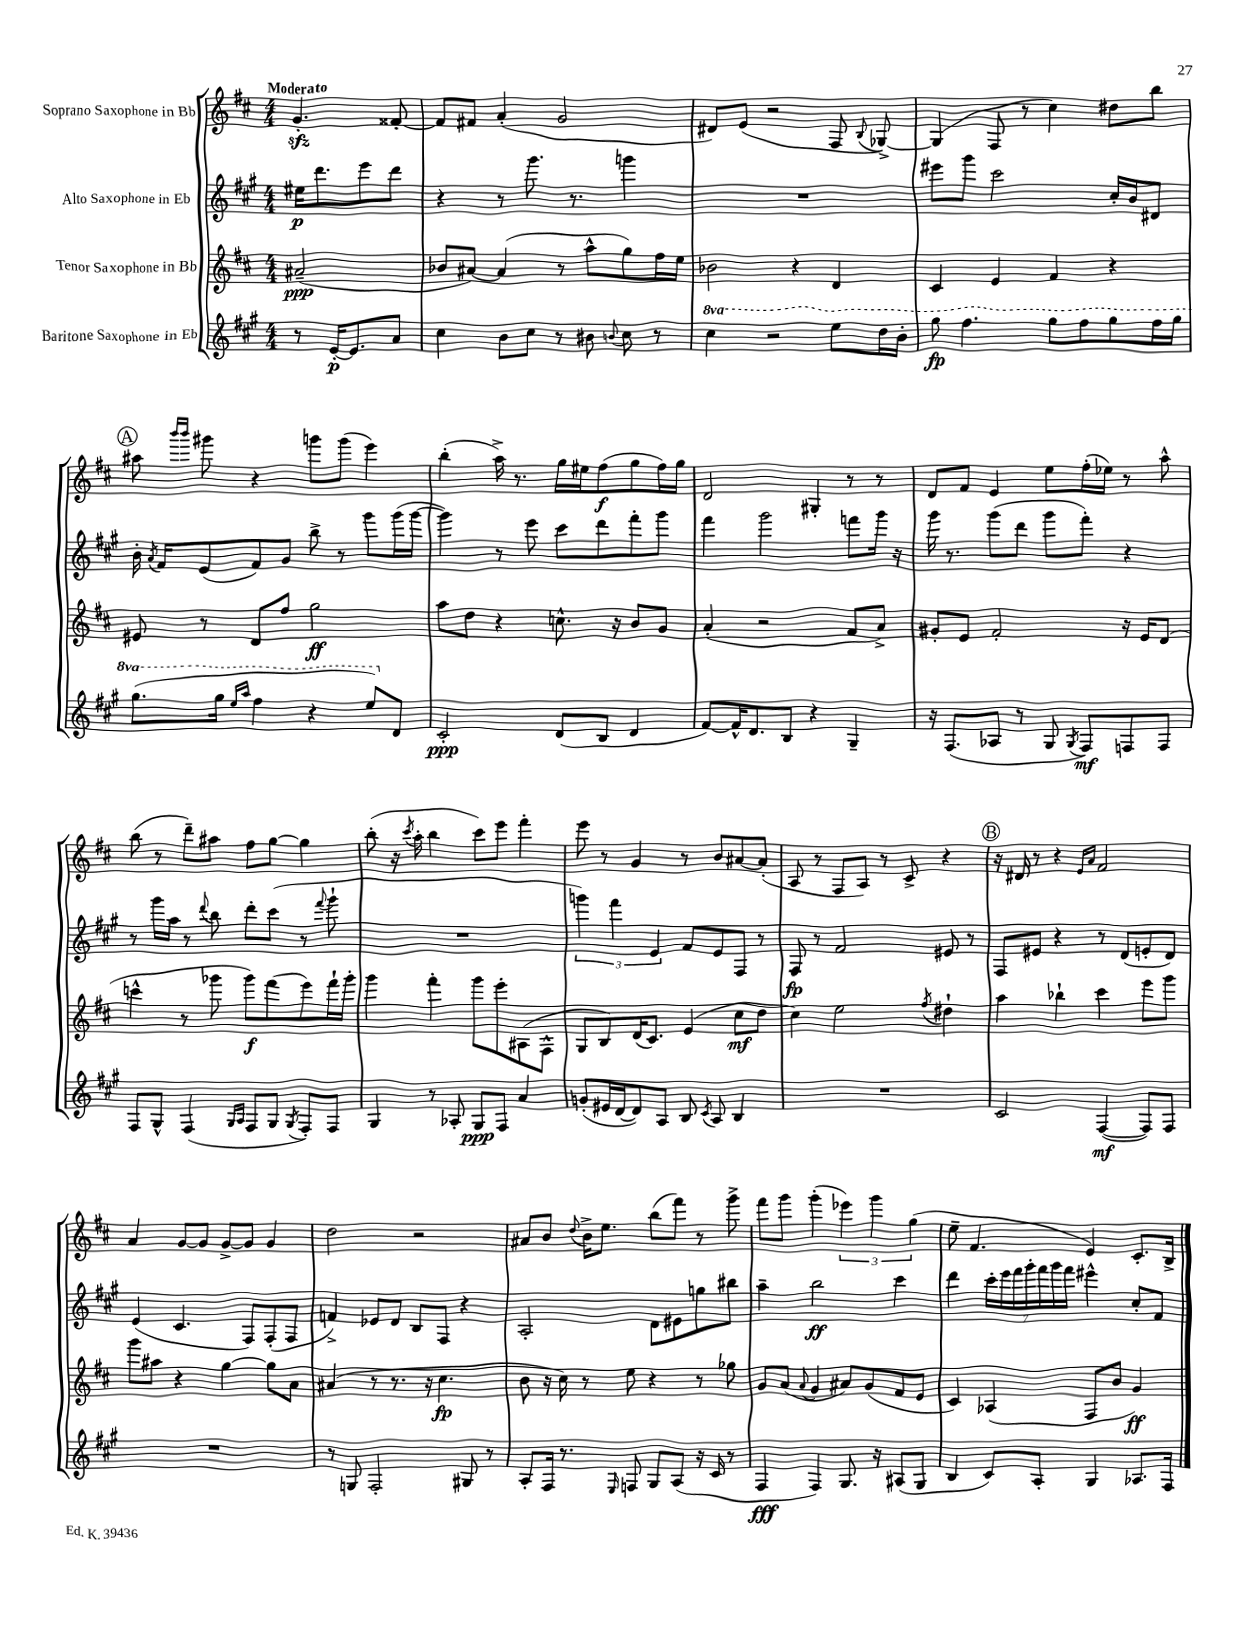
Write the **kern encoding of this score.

**kern	**kern	**kern	**kern
*staff4	*staff3	*staff2	*staff1
*clefG2	*clefG2	*clefG2	*clefG2
*k[f#c#g#]	*k[f#c#]	*k[f#c#g#]	*k[f#c#]
*M4/4	*M4/4	*M4/4	*M4/4
8r	(2a#~	16ee#	4.g'
.	.	8.ddd	.
[16e'	.	.	.
8.e]	.	.	.
.	.	8eee	.
8a	.	8ddd	[8f##'
=	=	=	=
4cc#	8b-	4r	8f##]
.	[8a#)	.	8f#
8b	(4a#]	8r	(4a'
8cc#	.	8.ggg#	.
8r	8r	.	2g
.	.	8.r	.
8b#	8aa^^	.	.
8qqb	.	.	.
8cc#	8gg)	4ggg	.
8r	16ff#	.	.
.	16ee	.	.
=	=	=	=
4ccc#	2b-	1r	8d#)
.	.	.	(8e
2r	.	.	2r
.	4r	.	.
8eee	4d	.	8F#
.	.	.	8qqB
16ddd	.	.	[8G-^)
16bb'	.	.	.
=	=	=	=
8ggg#	4c#	8eee#	(4G-]
4.fff#	.	8ggg#	.
.	4e	2ccc#	8F#
.	.	.	8r
8ggg#	4f#	.	4cc#)
8fff#	.	.	.
8ggg#	4r	16cc#'	8dd#
.	.	16b	.
16fff#	.	8d#	8bb
16ggg#	.	.	.
=	=	=	=
(8.ggg#	8e#	16b'	8aa#
.	.	8qa	.
.	.	16f#	.
.	.	.	16qqbbb
.	.	.	16qqbbb
.	8r	(8e	8ggg#
16ggg#	.	.	.
16qqeee	.	.	.
16qqaaa	.	.	.
4fff#	8d	8f#)	4r
.	8ff#	8g#	.
4r	2gg	8bb^	8ggg
.	.	8r	(8ggg
8eee)	.	8ggg#	4eee)
8d	.	(16ggg#	.
.	.	[16ggg#	.
=	=	=	=
2c#'	8aa	4ggg#])	(4bb'
.	8dd	.	.
.	4r	8r	16aa^)
.	.	.	8.r
.	.	8eee	.
(8d	8.cc^^	8ccc#	16gg
.	.	.	16ee#
8B	.	8ddd	(8ff#
.	16r	.	.
4d	8b	8fff#'	8gg
.	8g	8ggg#	16ff#)
.	.	.	16gg
=	=	=	=
[8f#)	(4a'	4fff#	2d
16f#^^]	.	.	.
8.d	.	.	.
.	2r	2ggg#	.
8B	.	.	.
4r	.	.	4G#'
4G#~	8f#	8fff	8r
.	8a^)	16ggg#	8r
.	.	16r	.
=	=	=	=
16r	8g#'	16ggg#	8d
(8.F#	.	8.r	.
.	8e	.	8f#
8A-	2f#'	(8ggg#	4e
8r	.	8ddd	.
8G#	.	8ggg#	8ee
8qG#	.	.	.
8F#)	.	8fff#')	(16ff#'
.	.	.	16ee-)
8F	16r	4r	8r
.	16e	.	.
8F	(8d	.	8aa^^
=	=	=	=
8F#	4ccc^^	8r	(8bb
8G#^^	.	16ggg#	8r
.	.	16aa	.
(4F#	8r	8r	8ddd~)
.	.	8qqddd	.
.	8ggg-	8bb	8aa#
16qqG#	.	.	.
16qqA	.	.	.
8F#	8ggg-)	8ddd'	8ff#
8G#	(8fff#	(8ccc#	[8gg
8qG#	.	.	.
8F#')	8eee)	8r	4gg]
.	.	8qqfff#	.
8F#	16fff#`	8ggg#`	.
.	16ggg-'	.	.
=	=	=	=
4G#	4ggg	1r	(8bb'
.	.	.	16r
.	.	.	8qccc#
.	.	.	16aa'
8r	4fff#'	.	4bb
8A-'	.	.	.
8G#	8ggg	.	8ccc#)
8F#	8eee'	.	8eee
4a	(8A#	.	4fff#'
.	8F#^^	.	.
=	=	=	=
(8g'	8G	6ggg)	8eee
16e#	8B)	.	8r
.	.	6fff#	.
[16d	.	.	.
8d])	(16d	.	4g
.	8.c#)	.	.
.	.	6e	.
8A	.	.	.
8B	(4e	8f#	8r
8qc#	.	.	.
8A	.	8e	8b
4B	8cc#	8F#	[8a#
.	8dd	8r	(8a#']
=	=	=	=
1r	4cc#)	8F#	8A
.	.	8r	8r
.	2ee	2f#	8F#
.	.	.	8A)
.	.	.	8r
.	.	.	8c#^
.	8qff#	.	.
.	4dd#`	8e#	4r
.	.	8r	.
=	=	=	=
2c#	4aa	8F#	16r
.	.	.	16d#
.	.	8e#	8r
.	4bb-`	4r	4r
.	.	.	16qqe
.	.	.	16qqa
([4F#	4ccc#	8r	2f#
.	.	(8d	.
8F#])	8eee	8e'	.
8F#	8ggg	8d)	.
=	=	=	=
1r	8ggg	(4e	4a
.	8aa#	.	.
.	4r	4.c#	[8g
.	.	.	8g]
.	[4gg	.	[8g^
.	.	8F#)	8g]
.	8gg]	(8F#'	4g
.	8a	8F#	.
=	=	=	=
8r	(4a#	4f^)	2dd
8G	.	.	.
2F#'	8r	8e-	.
.	8.r	8d	.
.	.	8B	2r
.	16r	.	.
.	4.cc#	8F#	.
8G#	.	4r	.
8r	.	.	.
=	=	=	=
8A'	8b	2A'	8a#
16F#	16r	.	8b
8.r	16cc#)	.	.
.	.	.	8qqdd
.	8r	.	16b^
.	.	.	8.ee
16qqE	.	.	.
8F	8ee	.	.
8G#	4r	8d	(8bb
(8A	.	8e#	8fff#)
16r	8r	8gg	8r
16c#	.	.	.
8r	8gg-	8bb#	8ggg^
=	=	=	=
4F#	8g	4aa~	8fff#
.	(8a	.	8ggg
.	8qqa	.	.
4F#)	4g	2bb	(4ggg'
8.G#	8a#)	.	6eee-)
.	(8g	.	.
.	.	.	6ggg
16r	.	.	.
(8A#	8f#	4ccc#	.
.	.	.	(6gg
8G#	8e	.	.
=	=	=	=
4B	4c#)	4ddd	8ee~
.	.	.	4.f#
8c#)	(4A-	28ccc#'	.
.	.	28eee	.
.	.	28fff#	.
.	.	28ggg#'	.
8A'	.	.	.
.	.	28fff#	.
.	.	28ggg#	.
.	.	28fff#	.
4G#	8F#	4eee#^^	4e)
.	8b	.	.
8.A-	4g)	8cc#'	8.c#'
.	.	8f#	.
16F#	.	.	16B^
==	==	==	==
*-	*-	*-	*-
